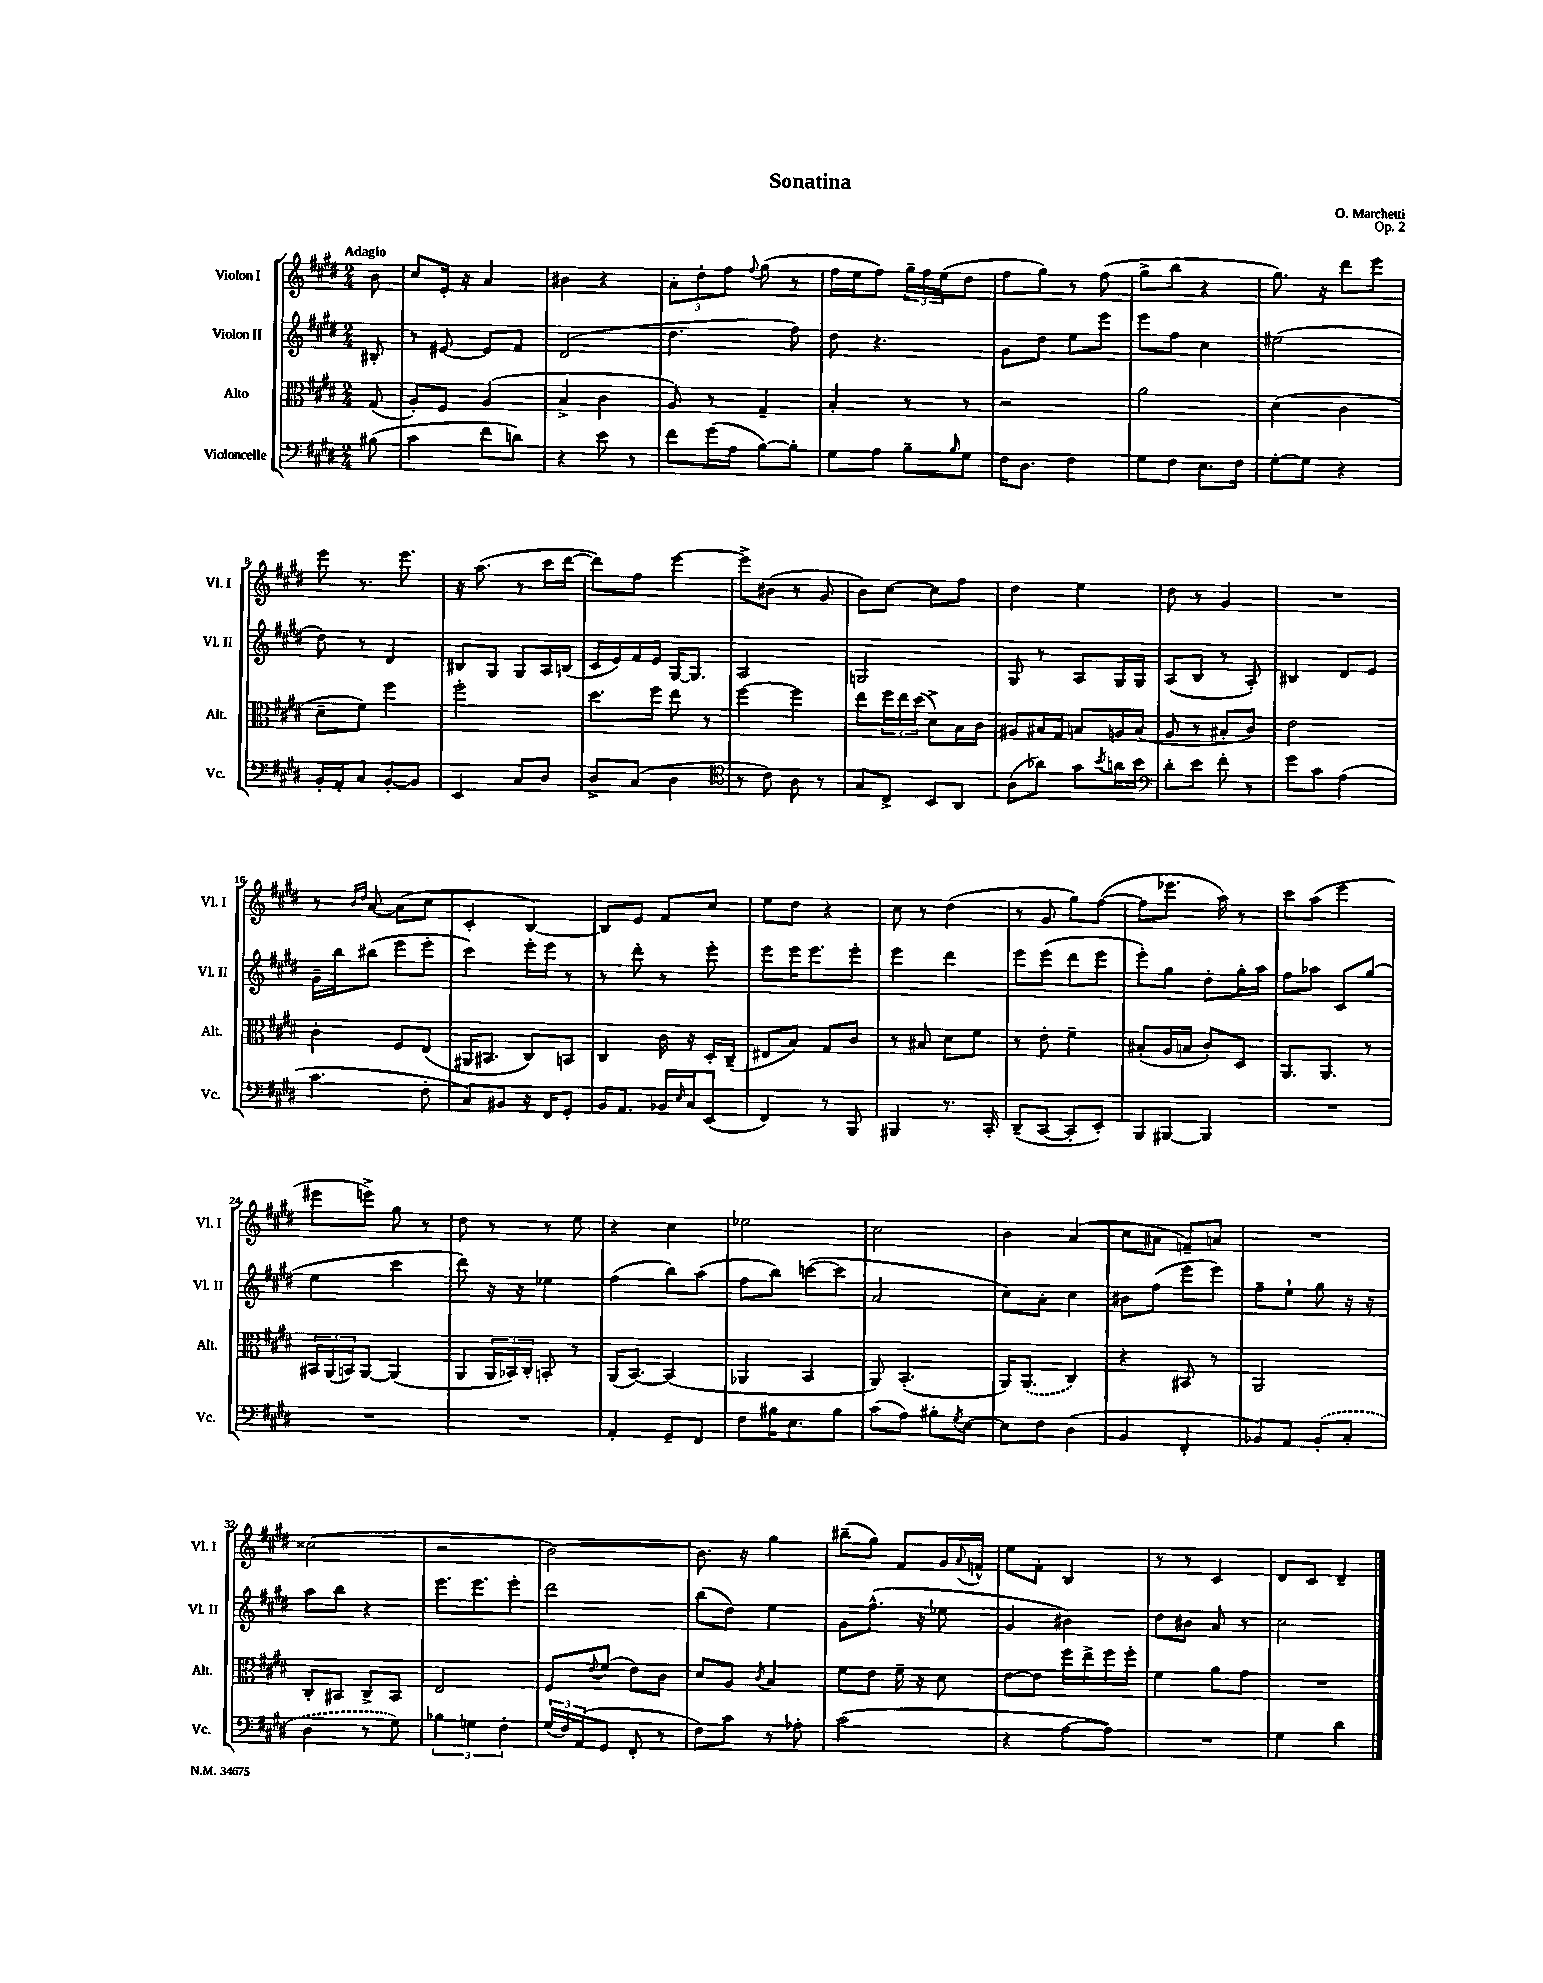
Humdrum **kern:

**kern	**kern	**kern	**kern
*staff4	*staff3	*staff2	*staff1
*clefF4	*clefC3	*clefG2	*clefG2
*k[f#c#g#d#]	*k[f#c#g#d#]	*k[f#c#g#d#]	*k[f#c#g#d#]
*M2/4	*M2/4	*M2/4	*M2/4
(8B#	(8G#	8B#'	8b
=	=	=	=
4c#	8A')	8r	8cc#
.	8F#	[8e#	16e'
.	.	.	16r
8f#	(4A	8e#]	4a
8d)	.	8f#	.
=	=	=	=
4r	4B^	(2d#	4b#
8e	4c#	.	4r
8r	.	.	.
=	=	=	=
8f#	8A)	4.dd#	12a'
.	.	.	12dd#'
(16g#	8r	.	.
.	.	.	12ff#
16A	.	.	.
.	.	.	8qqff#
[8B)	4G#~	.	(8gg#
8B']	.	8ff#)	8r
=	=	=	=
8G#	4B'	8dd#	16ff#
.	.	.	16ee
8A	.	4.r	8ff#)
8B~	8r	.	24gg#~
.	.	.	24ff#
.	.	.	(24ee
16qqB	.	.	.
8G#	8r	.	8dd#
=	=	=	=
16F#	2r	8g#	8ff#
8.D#	.	.	.
.	.	8dd#	8gg#)
4F#	.	8ee	8r
.	.	8eee	(8ff#
=	=	=	=
8G#	2a	8eee	8gg#^
8F#	.	8ff#	8bb
8.E	.	4cc#	4r
16F#	.	.	.
=	=	=	=
[8G#'	(4d#	(2ee#	8.gg#)
8G#]	.	.	.
.	.	.	16r
4r	4c#	.	8ddd#
.	.	.	8eee
=	=	=	=
16BB'	8d#~	8dd#)	8eee
16AA'	.	.	.
8C#	8f#)	8r	8.r
[8BB'	4ff#	4d#	.
.	.	.	8.eee
8BB]	.	.	.
=	=	=	=
4EE	2ff#'	8B#	16r
.	.	.	(8.aa
.	.	8G#	.
8C#	.	8G#	8r
8D#	.	16A	16ccc#
.	.	(16B	[16ddd#
=	=	=	=
8D#^	8.dd#	16c#	8ddd#])
.	.	16e)	.
(8C#	.	16f#	8ff#
.	16ff#	16e	.
4D#	8ee	[16G#	[4eee
.	.	8.G#]	.
.	8r	.	.
=	=	=	=
*clefC4	*	*	*
8r	[4ff#	2A	8eee^]
8c#)	.	.	(8b#
8A	4ff#]	.	8r
8r	.	.	8g#
=	=	=	=
8G#	8ee	2G	8b)
8C#^	24ff#	.	[8cc#
.	24ee	.	.
.	(24dd#	.	.
8BB	8d#^)	.	8cc#]
8AA	16B	.	8ff#
.	16c#	.	.
=	=	=	=
(8A	8A#	8G#	4dd#
8a-)	16B#	8r	.
.	16G#	.	.
8g#	8B	8A	4ee
8qb	.	.	.
16a	16A	16G#	.
16b	(16B	16G#	.
=	=	=	=
*clefF4	*	*	*
8d#'	8A	(8A	8dd#
8e	8r	8B	8r
8f#'	8B#'	8r	4g#
8r	8c#)	8A')	.
=	=	=	=
8g#	2e	4B#	2r
8c#	.	.	.
(4A	.	8d#	.
.	.	8e	.
=	=	=	=
4.c#	4c#'	16g#~	8r
.	.	16bb	.
.	.	.	16qqb
.	.	.	16qqdd#
.	.	(8bb#	[8a
.	8F#	8eee	(8a]
8F#'	(8E	8eee'	8cc#
=	=	=	=
8C#)	16AA#	4ccc#)	4c#'
.	8.BB#	.	.
8BB#	.	.	.
16r	8C#)	16eee'	[4B)
16FF#	.	16eee	.
8GG#'	8BB	8r	.
=	=	=	=
16BB	4C#	8r	8B]
8.AA	.	.	.
.	.	8ddd#'	8e
16BB-	16c#	8r	8f#
16qqE	.	.	.
16C#	16r	.	.
(8EE	16D#'	8eee'	8cc#
.	(16C#~	.	.
=	=	=	=
4FF#)	8E#	8eee	8ee
.	8B)	16eee	8dd#
.	.	8.eee	.
8r	8G#	.	4r
8BBB	8c#	8eee'	.
=	=	=	=
4BBB#	8r	4eee	8cc#
.	8B#	.	8r
8.r	8d#	4ddd#	(4dd#
.	8f#	.	.
16CC#'	.	.	.
=	=	=	=
(8DD#~	8r	8eee	8r
[8CC#	8e'	(8eee	8g#
8CC#']	4f#~	8ddd#	8gg#)
8EE')	.	8eee	([8ff#
=	=	=	=
8BBB	(8B#'	8eee')	8ff#]
[8BBB#	16A	8gg#	8.eee-
.	16B	.	.
4BBB#]	8c#')	8dd#'	.
.	.	.	16aa)
.	8D#	16gg#'	8r
.	.	16aa	.
=	=	=	=
2r	8.AA	8ff#	8ccc#
.	.	8aa-	(8aa
.	8.AA	.	.
.	.	8c#	4eee
.	8r	(8gg#	.
=	=	=	=
2r	24BB#	4ee	8eee#
.	(24AA	.	.
.	24BB)	.	.
.	[8AA	.	8eee^)
.	(4AA]	4ccc#	8gg#
.	.	.	8r
=	=	=	=
2r	8AA	8ddd#)	8dd#
.	24AA	16r	8r
.	24BB-)	.	.
.	.	16r	.
.	24C#'	.	.
.	8BB'	4ee-	8r
.	8r	.	8ee
=	=	=	=
4AA'	(16AA	(4ff#	4r
.	[8.BB)	.	.
8GG#~	(4BB]	8bb)	4cc#
8FF#	.	(8aa	.
=	=	=	=
8F#	4AA-	8ff#	2ee-
16B#	.	8bb)	.
8.E	.	.	.
.	4BB	([8ccc	.
8B#	.	8ccc]	.
=	=	=	=
(8c#	8AA)	2a	2cc#
8A)	(4.BB'	.	.
8B#'	.	.	.
8qG#	.	.	.
[8E	.	.	.
=	=	=	=
8E]	16AA)	8cc#)	4b
.	(8.AA	.	.
8F#	.	8a'	.
(4D#	4C#)	4cc#	(4a
=	=	=	=
4BB	4r	8b#	8cc#
.	.	(8ff#	8a#
4FF#'	8BB#	8eee	8f~)
.	8r	8eee)	8a
=	=	=	=
8BB-)	2AA	8ff#~	2r
8AA	.	8ee`	.
(8BB-'	.	8gg#	.
8C#'	.	16r	.
.	.	16r	.
=	=	=	=
4D#	8C#'	8aa	(2cc##
.	8BB#	8bb	.
8r	8C#^	4r	.
8G#)	8BB#	.	.
=	=	=	=
6B-	2E	8.eee	2r
6G	.	.	.
.	.	8.eee	.
6F#'	.	.	.
.	.	8eee'	.
=	=	=	=
(24G#	8F#	2ddd#	[2b)
24F#)	.	.	.
(24AA	.	.	.
.	8qqe	.	.
8GG#	(8f#	.	.
8FF#'	8e)	.	.
8r	8c#	.	.
=	=	=	=
8F#)	8d#	(8bb	8.b]
8c#	8A	8dd#)	.
.	.	.	16r
.	8qc#	.	.
8r	4B	4ee	4gg#
8A-'	.	.	.
=	=	=	=
(2c#	8f#	8g#	(8bb#~
.	8e	(8.ff#^^	8gg#)
.	16f#~	.	8f#
.	16r	16r	.
.	8d#	8ee-	16g#
.	.	.	8qqa
.	.	.	16f^^
=	=	=	=
4r	[8e	4g#	8ee
.	8e]	.	8f#'
[8A	16ff#	4b#)	4B
.	16ee^	.	.
8A])	16ff#	.	.
.	16ff#'	.	.
=	=	=	=
2r	4f#	8dd#	8r
.	.	8b#	8r
.	8a	8a	4c#
.	8g#	8r	.
=	=	=	=
4G#	2r	2cc#	8d#
.	.	.	8c#
4d#	.	.	4d#~
==	==	==	==
*-	*-	*-	*-
